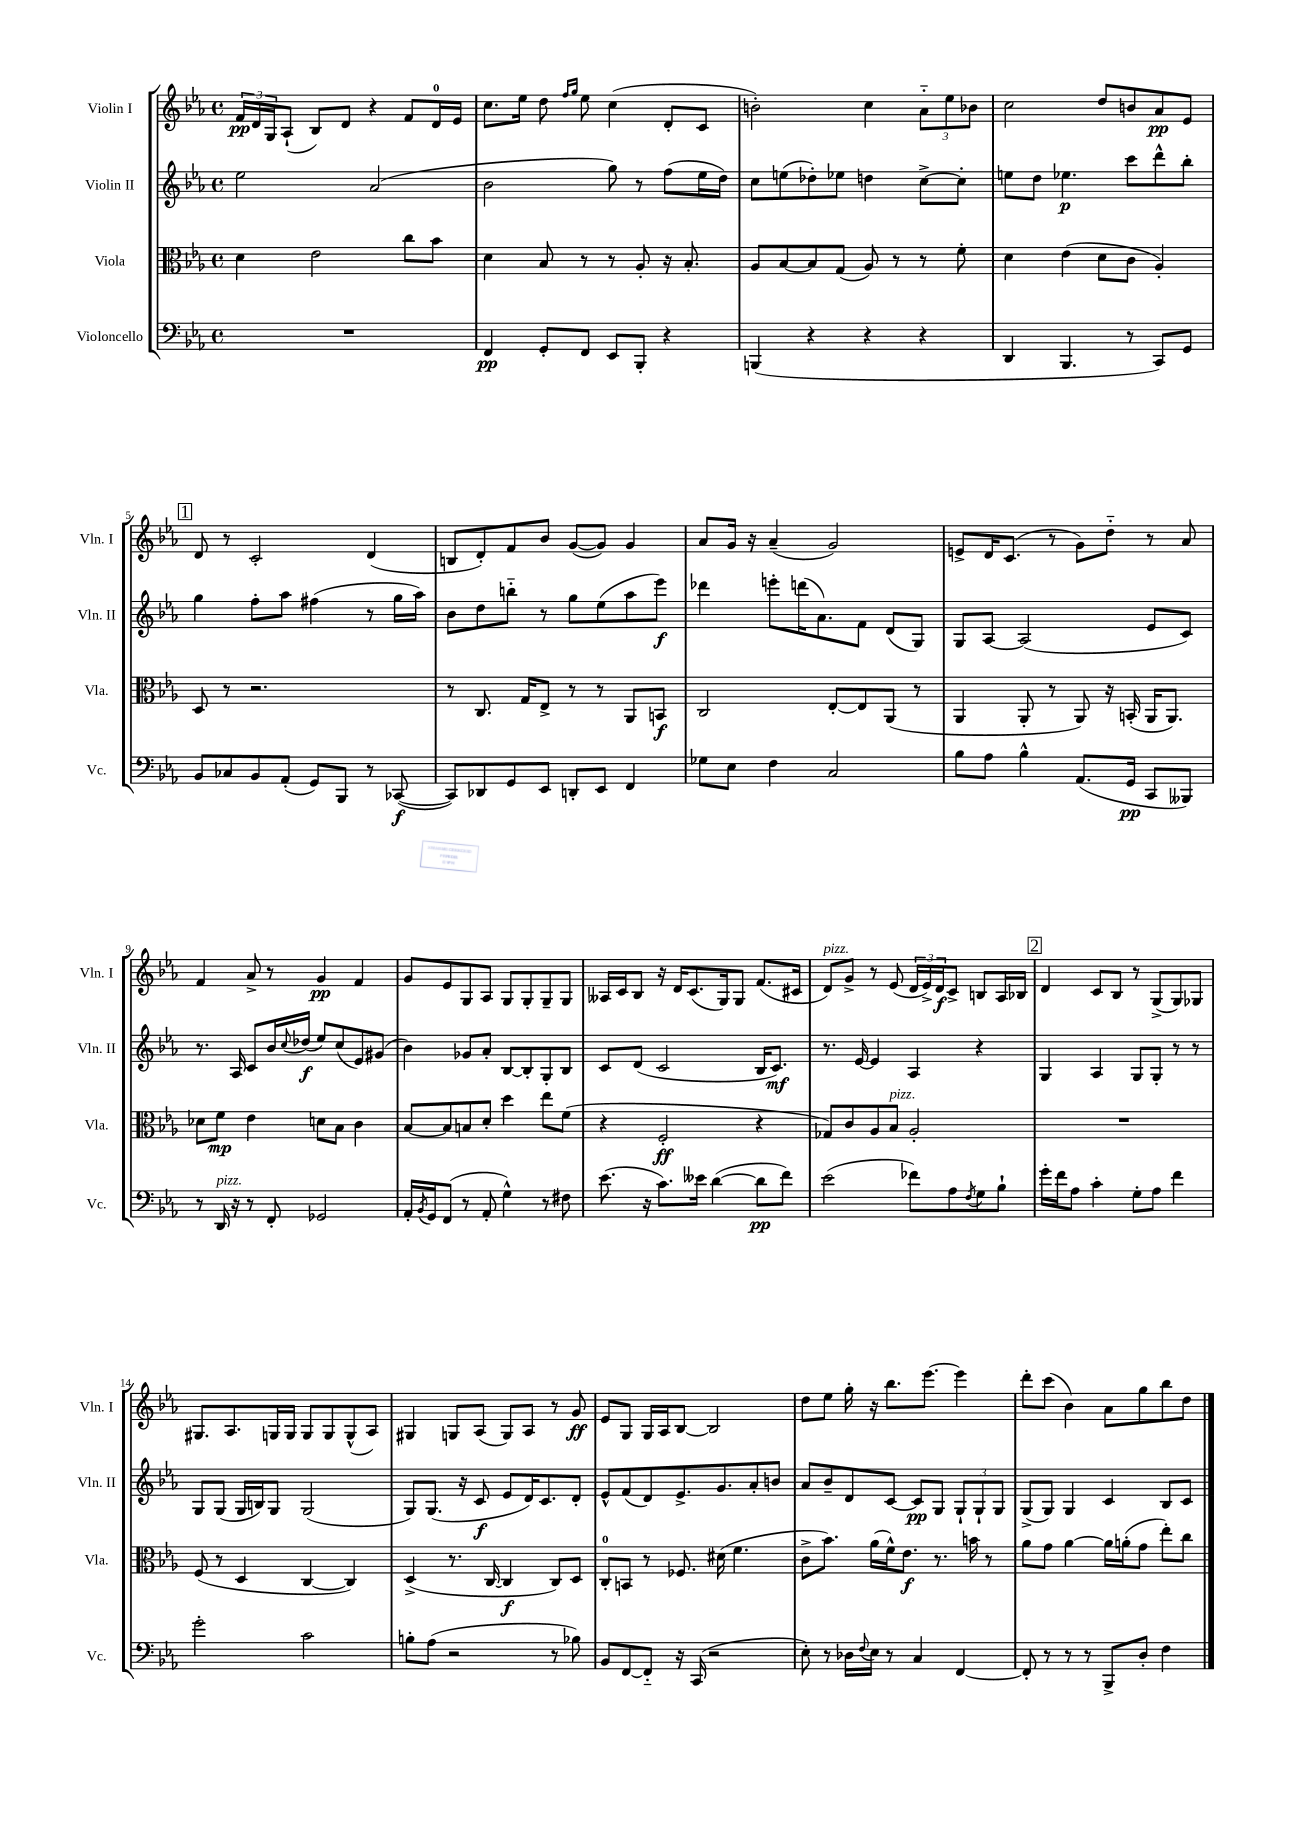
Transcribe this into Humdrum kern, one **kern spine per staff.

**kern	**kern	**kern	**kern
*staff4	*staff3	*staff2	*staff1
*clefF4	*clefC3	*clefG2	*clefG2
*k[b-e-a-]	*k[b-e-a-]	*k[b-e-a-]	*k[b-e-a-]
*M4/4	*M4/4	*M4/4	*M4/4
*met(c)	*met(c)	*met(c)	*met(c)
1r	4d	2ee-	24f
.	.	.	24d
.	.	.	24G
.	.	.	(8A-`
.	2e-	.	8B-)
.	.	.	8d
.	.	(2a-	4r
.	8cc	.	8f
.	8b-	.	16d
.	.	.	16e-
=	=	=	=
4FF	4d	2b-	8.cc
.	.	.	16ee-
8GG'	8B-	.	8dd
.	.	.	16qqff
.	.	.	16qqgg
8FF	8r	.	8ee-
8EE-	8r	8gg)	(4cc
8BBB-'	8A-'	8r	.
4r	16r	(8ff	8d'
.	8.B-'	.	.
.	.	16ee-	8c
.	.	16dd)	.
=	=	=	=
(4BBB	8A-	8cc	2b')
.	[8B-	(8ee	.
4r	8B-]	8dd-')	.
.	(8G	8ee-	.
4r	8A-)	4dd	4cc
.	8r	.	.
4r	8r	[8cc^	12a-'~
.	.	.	12ee-
.	8f'	8cc']	.
.	.	.	12b-
=	=	=	=
4DD	4d	8ee	2cc
.	.	8dd	.
4.BBB-	(4e-	4.ee-	.
.	8d	.	8dd
8r	8c	8ccc	8b
8CC)	4A-')	8ddd^^	8a-
8GG	.	8bb-'	8e-
=	=	=	=
8BB-	8D	4gg	8d
8C-	8r	.	8r
8BB-	2.r	8ff'	2c'
(8AA-'	.	8aa-	.
8GG)	.	(4ff#	.
8BBB-	.	.	.
8r	.	8r	(4d
([8CC-	.	16gg	.
.	.	16aa-)	.
=	=	=	=
8CC-])	8r	8b-	8B
8DD-	8.C	8dd	8d')
8GG	.	8bb'~	8f
.	16G	.	.
8EE-	8E-^	8r	8b-
8DD'	8r	8gg	([8g
8EE-	8r	(8ee-	8g])
4FF	8AA-	8aa-	4g
.	8BB	8eee-)	.
=	=	=	=
8G-	2C	4ddd-	8a-
8E-	.	.	16g
.	.	.	16r
4F	.	8eee'	(4a-~
.	.	(16ddd	.
.	.	8.a-)	.
2C	[8E-'	.	2g)
.	8E-]	8f	.
.	(8AA-	(8d	.
.	8r	8G)	.
=	=	=	=
8B-	4AA-	8G	8e^
8A-	.	[8A-	16d
.	.	.	(8.c
4B-^^	8AA-'	(2A-]	.
.	8r	.	8r
(8.AA-	8AA-)	.	8g)
.	16r	.	8dd'~
16GG	(16BB'	.	.
8CC	16AA-	8e-	8r
.	8.AA-)	.	.
8BBB--)	.	8c)	8a-
=	=	=	=
8r	8d-	8.r	4f
16DD	8f	.	.
16r	.	16A-	.
8r	4e-	8c	8a-^
8FF'	.	16b-	8r
.	.	8qqcc	.
.	.	(16dd-	.
2GG-	8d	8ee-)	4g
.	8B-	(8cc	.
.	4c	8e-)	4f
.	.	(8g#	.
=	=	=	=
16AA-'	[8B-	4b-)	8g
8qBB-	.	.	.
16GG	.	.	.
(8FF	8B-]	.	8e-
8r	8B	8g-	8G
8AA-'	8d'	8a-'	8A-
4G^^)	4dd	[8B-	8G
.	.	8B-']	8G'
8r	8ee-	8G'	8G~
8F#	(8f	8B-	8G
=	=	=	=
(8.e-	4r	8c	16A--
.	.	.	16c
.	.	(8d	8B-
16r	.	.	.
8.c)	2F'	2c	16r
.	.	.	16d
.	.	.	(8.c
16e--	.	.	.
([4d	.	.	.
.	.	.	16G)
.	.	.	8G
8d]	4r	16B-	(8.f
.	.	8.c)	.
8f)	.	.	.
.	.	.	16c#
=	=	=	=
(2e-	8G-)	8.r	8d)
.	8c	.	8g^
.	.	[16e-	.
.	8A-	4e-]	8r
.	8B-	.	(8e-
8f-)	2A-'	4A-	24d
.	.	.	24e-^)
.	.	.	24d
8A-	.	.	8c^
8qF	.	.	.
8G	.	4r	8B
8B-`	.	.	16A-
.	.	.	16B-
=	=	=	=
16g'	1r	4G	4d
16f	.	.	.
8A-	.	.	.
4c'	.	4A-	8c
.	.	.	8B-
8G'	.	8G	8r
8A-	.	8G'	(8G^
4f	.	8r	8G)
.	.	8r	8G-
=	=	=	=
2g'	(8F	8G	8.G#
.	8r	(8G	.
.	.	.	8.A-
.	4D	16G	.
.	.	16B)	.
.	.	8G	16G
.	.	.	16G
2c	[4C	(2G	8G
.	.	.	8G
.	4C])	.	(8G^^
.	.	.	8A-)
=	=	=	=
8B'	(4D^	8G)	4G#
(8A-	.	(8.G	.
2r	8.r	.	8G
.	.	16r	.
.	.	8c	(8A-
.	[16C	.	.
.	4C]	8e-	8G)
.	.	16d)	8A-
.	.	8.c	.
8r	8C)	.	8r
8B-)	8D	8d'	8g
=	=	=	=
8BB-	8C'	8e-^^	8e-
[8FF	8BB	(8f	8G
8FF'~]	8r	8d)	16G
.	.	.	16A-
16r	8.F-	8.e-^	[8B-
(16CC	.	.	.
2r	.	.	2B-]
.	(16d#	8.g	.
.	4.f	.	.
.	.	8a-'	.
.	.	8b	.
=	=	=	=
8E-')	8c^	8a-	8dd
8r	8.b-)	8b-~	8ee-
16D-	.	8d	16gg'
8qqF	.	.	.
16E-	(16a-	.	16r
8r	16f^^)	[8c	8.bb-
.	8.e-	.	.
4C	.	8c]	.
.	.	.	[8.eee-
.	8.r	8G	.
[4FF	.	12G`	4eee-]
.	16b	.	.
.	.	12G`	.
.	8r	.	.
.	.	12G	.
=	=	=	=
8FF']	8a-	(8G^	8ddd'
8r	8g	8G)	(8ccc
8r	[4a-	4G	4b-)
8r	.	.	.
8BBB-^	16a-]	4c	8a-
.	(16a'	.	.
8D'	8g	.	8gg
4F	8ee-')	8B-	8bb-
.	8cc	8c	8dd
==	==	==	==
*-	*-	*-	*-
